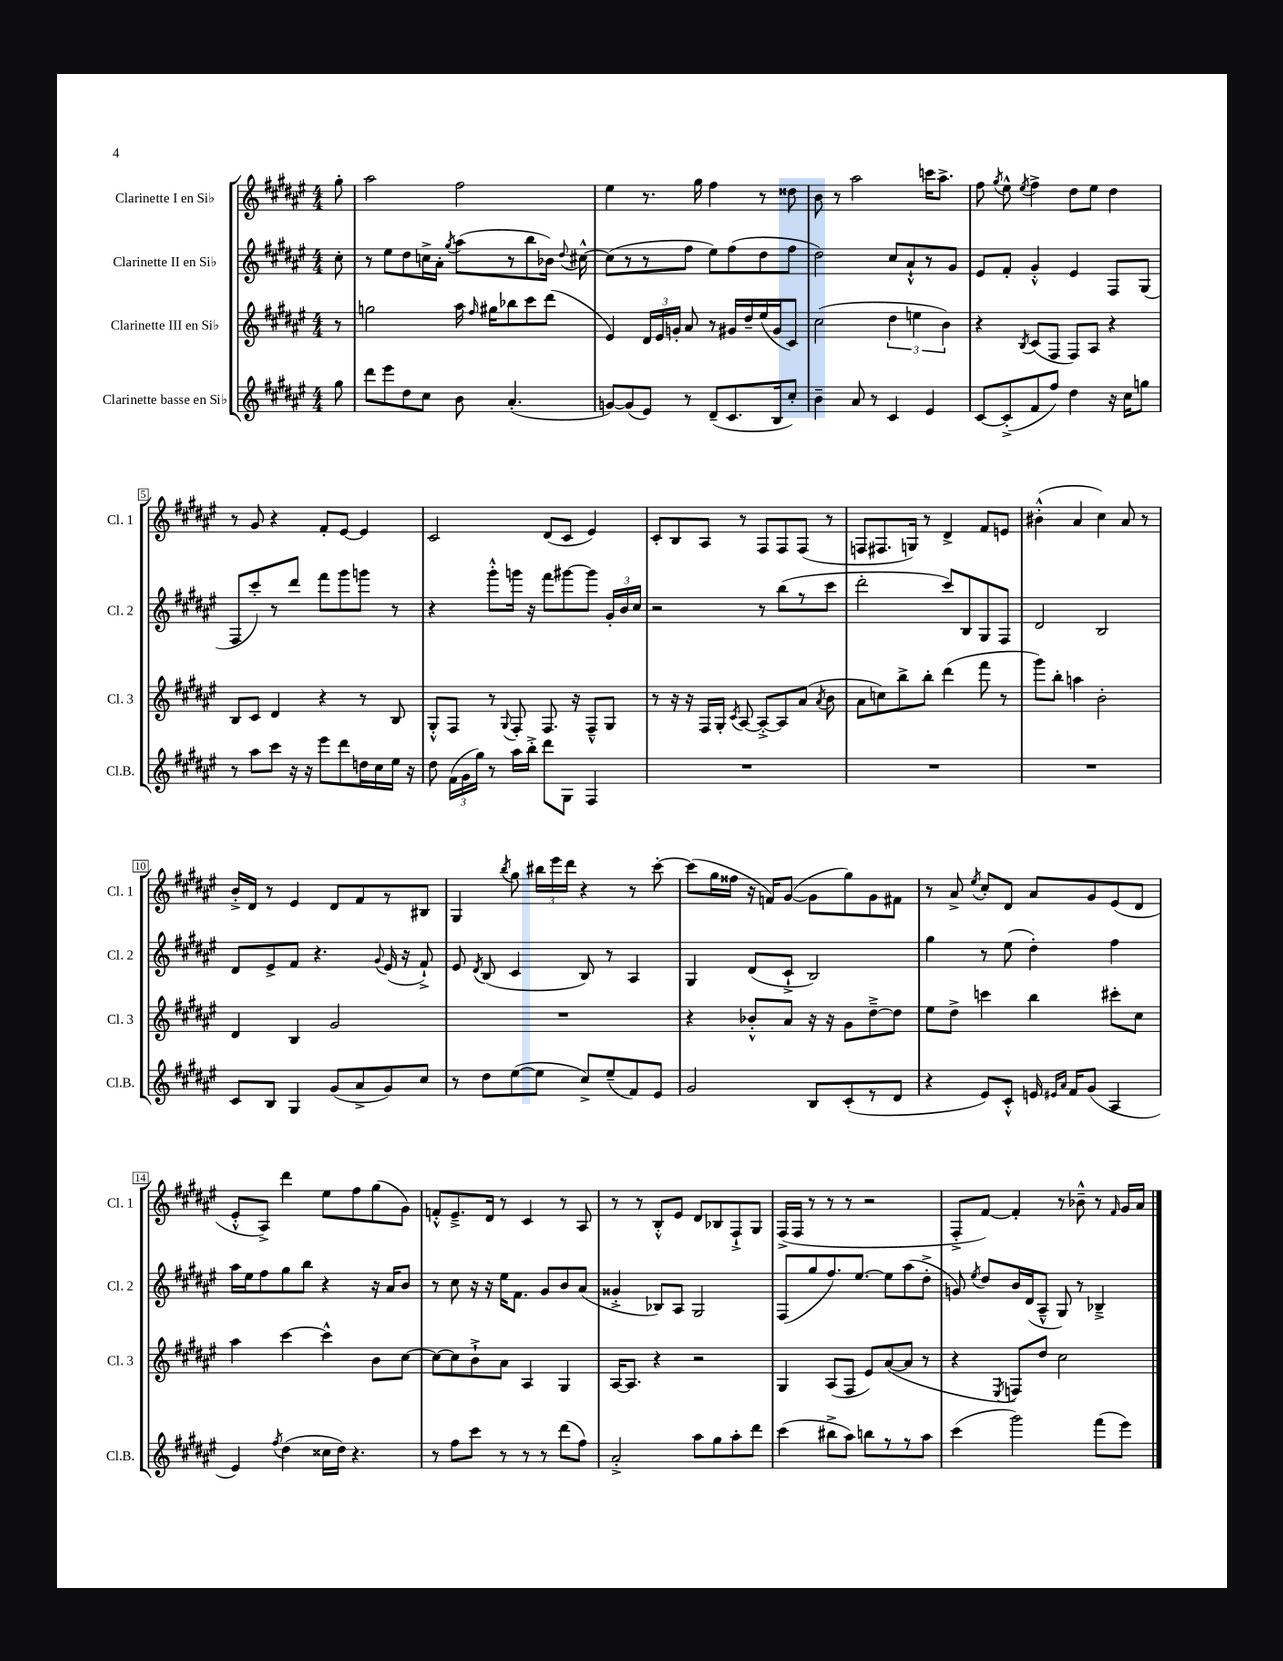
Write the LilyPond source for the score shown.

<<
\new StaffGroup <<
\new Staff = "s0" \with { instrumentName = "Clarinette I en Sib" shortInstrumentName = "Cl. 1" } {
    \clef treble \key fis \major \numericTimeSignature \time 4/4 \partial 8
    \autoBeamOff gis''8-. |
    ais''2 fis''2 |
    eis''4 r8. gis''16 fis''4 r8 disis''8 |
    b'8 r8 ais''2 c'''16[ ais''8.]-> |
    fis''8 \acciaccatura { gis''8 } eis''8-^ \acciaccatura { eis''8 } fis''4-> dis''8[ eis''8] dis''4 |
    r8 gis'8 r4 fis'8[-. eis'8]~ eis'4 |
    cis'2 dis'8[( cis'8] eis'4) |
    cis'8[-. b8 ais8] r8 fis8[ fis8 fis8]( r8 |
    f8[ fis8. g16]) r8 dis'4-> fis'8[ e'8] |
    bis'4-.-^( ais'4 cis''4) ais'8 r8 |
    b'16[-.-> dis'16] r8 eis'4 dis'8[ fis'8 r8 bis8] |
    gis4 \acciaccatura { b''8 } gis''8 \tuplet 3/2 { bis''16[ eis'''16 dis'''16] } r4 r8 cis'''8~-. |
    cis'''8[( gis''16 fisis''16] r16 f'16[) gis'8]~( gis'8[ gis''8) gis'8 fis'8] |
    r8 ais'8-> \acciaccatura { eis''8 } cis''8[-. dis'8] ais'8[ gis'8 eis'8( dis'8] |
    eis'8[-.-^ ais8]->) dis'''4 eis''8[ fis''8 gis''8( gis'8]) |
    f'8[-.-^ eis'8.---> dis'16] r8 cis'4 r8 ais8 |
    r8 r8 b8[-.-^ eis'8] dis'8[ bes8 fis8-!-> gis8] |
    fis16[->( fis16] r8 r8 r8 r2 |
    fis8[-.-> fis'8]~) fis'4-. r8 bes'8---^ r8 \grace { fis'16 } gis'16[ ais'16] \bar "|." |
}
\new Staff = "s1" \with { instrumentName = "Clarinette II en Sib" shortInstrumentName = "Cl. 2" } {
    \clef treble \key fis \major \numericTimeSignature \time 4/4 \partial 8
    \autoBeamOff cis''8-. |
    r8 eis''8[ dis''8 c''16-> ais'16]-. \acciaccatura { gis''8 } ais''8[( r8 b''8 bes'16]) \appoggiatura { dis''8 } cis''16~-^ |
    cis''8[( r8 r8 fis''8] eis''8[) fis''8( dis''8 fis''8] |
    dis''2) cis''8[ ais'8-!-^ r8 gis'8] |
    eis'8[ fis'8]-. gis'4-.-^ eis'4 fis8[ gis8]( |
    fis8[ cis'''8-.) r8 dis'''8] fis'''8[ gis'''8 g'''8] r8 |
    r4 gis'''8[-.-^ g'''16] r16 fis'''8[ gis'''8~ gis'''8] \tuplet 3/2 { gis'16[-. b'16 cis''16] } |
    r2 r8 b''8[( r8 cis'''8] |
    dis'''2-. cis'''8[) b8 gis8 fis8] |
    dis'2 b2 |
    dis'8[ eis'8-> fis'8] r4. \appoggiatura { gis'8 } eis'16( r16 fis'8-!->) |
    eis'8 \acciaccatura { dis'8 } b8( cis'4 b8) r8 ais4 |
    gis4 dis'8[( cis'8]-!-> b2) |
    gis''4 r8 eis''8( dis''4-.) fis''4 |
    ais''16[ eis''16 fis''8 gis''8 b''8] r4 r16 ais'16[ b'8] |
    r8 cis''8 r16 r16 eis''16[ fis'8.] gis'8[ b'8 ais'8]( |
    gisis'4-.-> bes8[) ais8] gis2 |
    fis8[( gis''8 fis''8.) eis''8.]~ eis''8[ ais''8( dis''8]-.-> |
    g'8) \acciaccatura { eis''8 } dis''8[ b'16 dis'16( ais8]---^ gis8) r8 bes4---> \bar "|." |
}
\new Staff = "s2" \with { instrumentName = "Clarinette III en Sib" shortInstrumentName = "Cl. 3" } {
    \clef treble \key fis \major \numericTimeSignature \time 4/4 \partial 8
    \autoBeamOff r8 |
    g''2 ais''16 \grace { fis''16 } gis''16[ bes''8 cis'''8 dis'''8]( |
    eis'4) \tuplet 3/2 { dis'16[ eis'16 g'16]-. } ais'8 r8 gis'16[ dis''16-- eis''16( gis'16 cis'8]) |
    cis''2( \tuplet 3/2 { dis''4 e''4 b'4) } |
    r4 \acciaccatura { b8 } cis'8[( fis8] fis8[) ais8] r4 |
    b8[ cis'8] dis'4 r4 r8 b8 |
    gis8[-.-^ fis8] r8 \appoggiatura { gis8 } fis8-. fis8. r16 fis8[---^ gis8] |
    r8 r16 r16 fis16[ gis16]-. \acciaccatura { cis'8 } ais8~ ais8[~-.-> ais8 ais'8]( \acciaccatura { ais'8 } b'8 |
    ais'8[ c''8) b''8-> b''8]-. dis'''4( fis'''8 r8 |
    gis'''8[) b''8]-. a''4 b'2-. |
    dis'4 b4 gis'2 |
    R1 |
    r4 bes'8[-.-^ ais'8] r16 r16 gis'8[ dis''8~---> dis''8] |
    eis''8[ dis''8]-> c'''4 b''4 cis'''8[-. cis''8] |
    ais''4 cis'''4~ cis'''4-^ b'8[ cis''8]~ |
    cis''8[~ cis''8 b'8-!-> ais'8] ais4 gis4 |
    ais16[~ ais8.] r4 r2 |
    gis4 ais8[( fis8] eis'8[) ais'8~( ais'8] r8 |
    r4 \acciaccatura { eis8 } f8[) dis''8] cis''2 \bar "|." |
}
\new Staff = "s3" \with { instrumentName = "Clarinette basse en Sib" shortInstrumentName = "Cl.B." } {
    \clef treble \key fis \major \numericTimeSignature \time 4/4 \partial 8
    \autoBeamOff gis''8 |
    dis'''8[ eis'''8 dis''8 cis''8] b'8 ais'4.-.( |
    g'8[~) g'8( eis'8]) r8 dis'8[--( cis'8. b16 cis''8]-.) |
    b'4-- ais'8 r8 cis'4 eis'4 |
    cis'8[~ cis'8-.->( fis'8 fis''8]) dis''4 r16 cis''16[ g''8] |
    r8 ais''8[ cis'''8] r16 r16 eis'''8[ dis'''8 d''16 cis''16 eis''16] r16 |
    dis''8 \tuplet 3/2 { fis'16[( gis'16 gis''16]) } r8 ais''16[ b''16]-.-> dis'''8[ gis8] fis4 |
    R1 |
    R1 |
    R1 |
    cis'8[ b8] gis4 gis'8[( ais'8-> gis'8) cis''8] |
    r8 dis''8[ eis''8~( eis''8] cis''8[->) eis''8--( fis'8) eis'8] |
    gis'2 b8[ cis'8-.( r8 dis'8] |
    r4 eis'8[) cis'8]-.-^ e'16 \grace { eis'16[ ais'16] } fis'16[ gis'8]( ais4 |
    eis'4) \acciaccatura { fis''8 } dis''4( cisis''16[ dis''16]) r4. |
    r8 fis''8[ cis'''8] r8 r8 r8 dis'''8[( fis''8]) |
    ais'2-.-> ais''8[ gis''8 ais''8-. dis'''8] |
    cis'''4( bis''8[-> ais''8]) b''8[ r8 r8 ais''8] |
    cis'''4( gis'''2) fis'''8[( eis'''8]) \bar "|." |
}
>>
>>
\layout { \context { \Score \override BarNumber.stencil = #(make-stencil-boxer 0.1 0.3 ly:text-interface::print) } }
